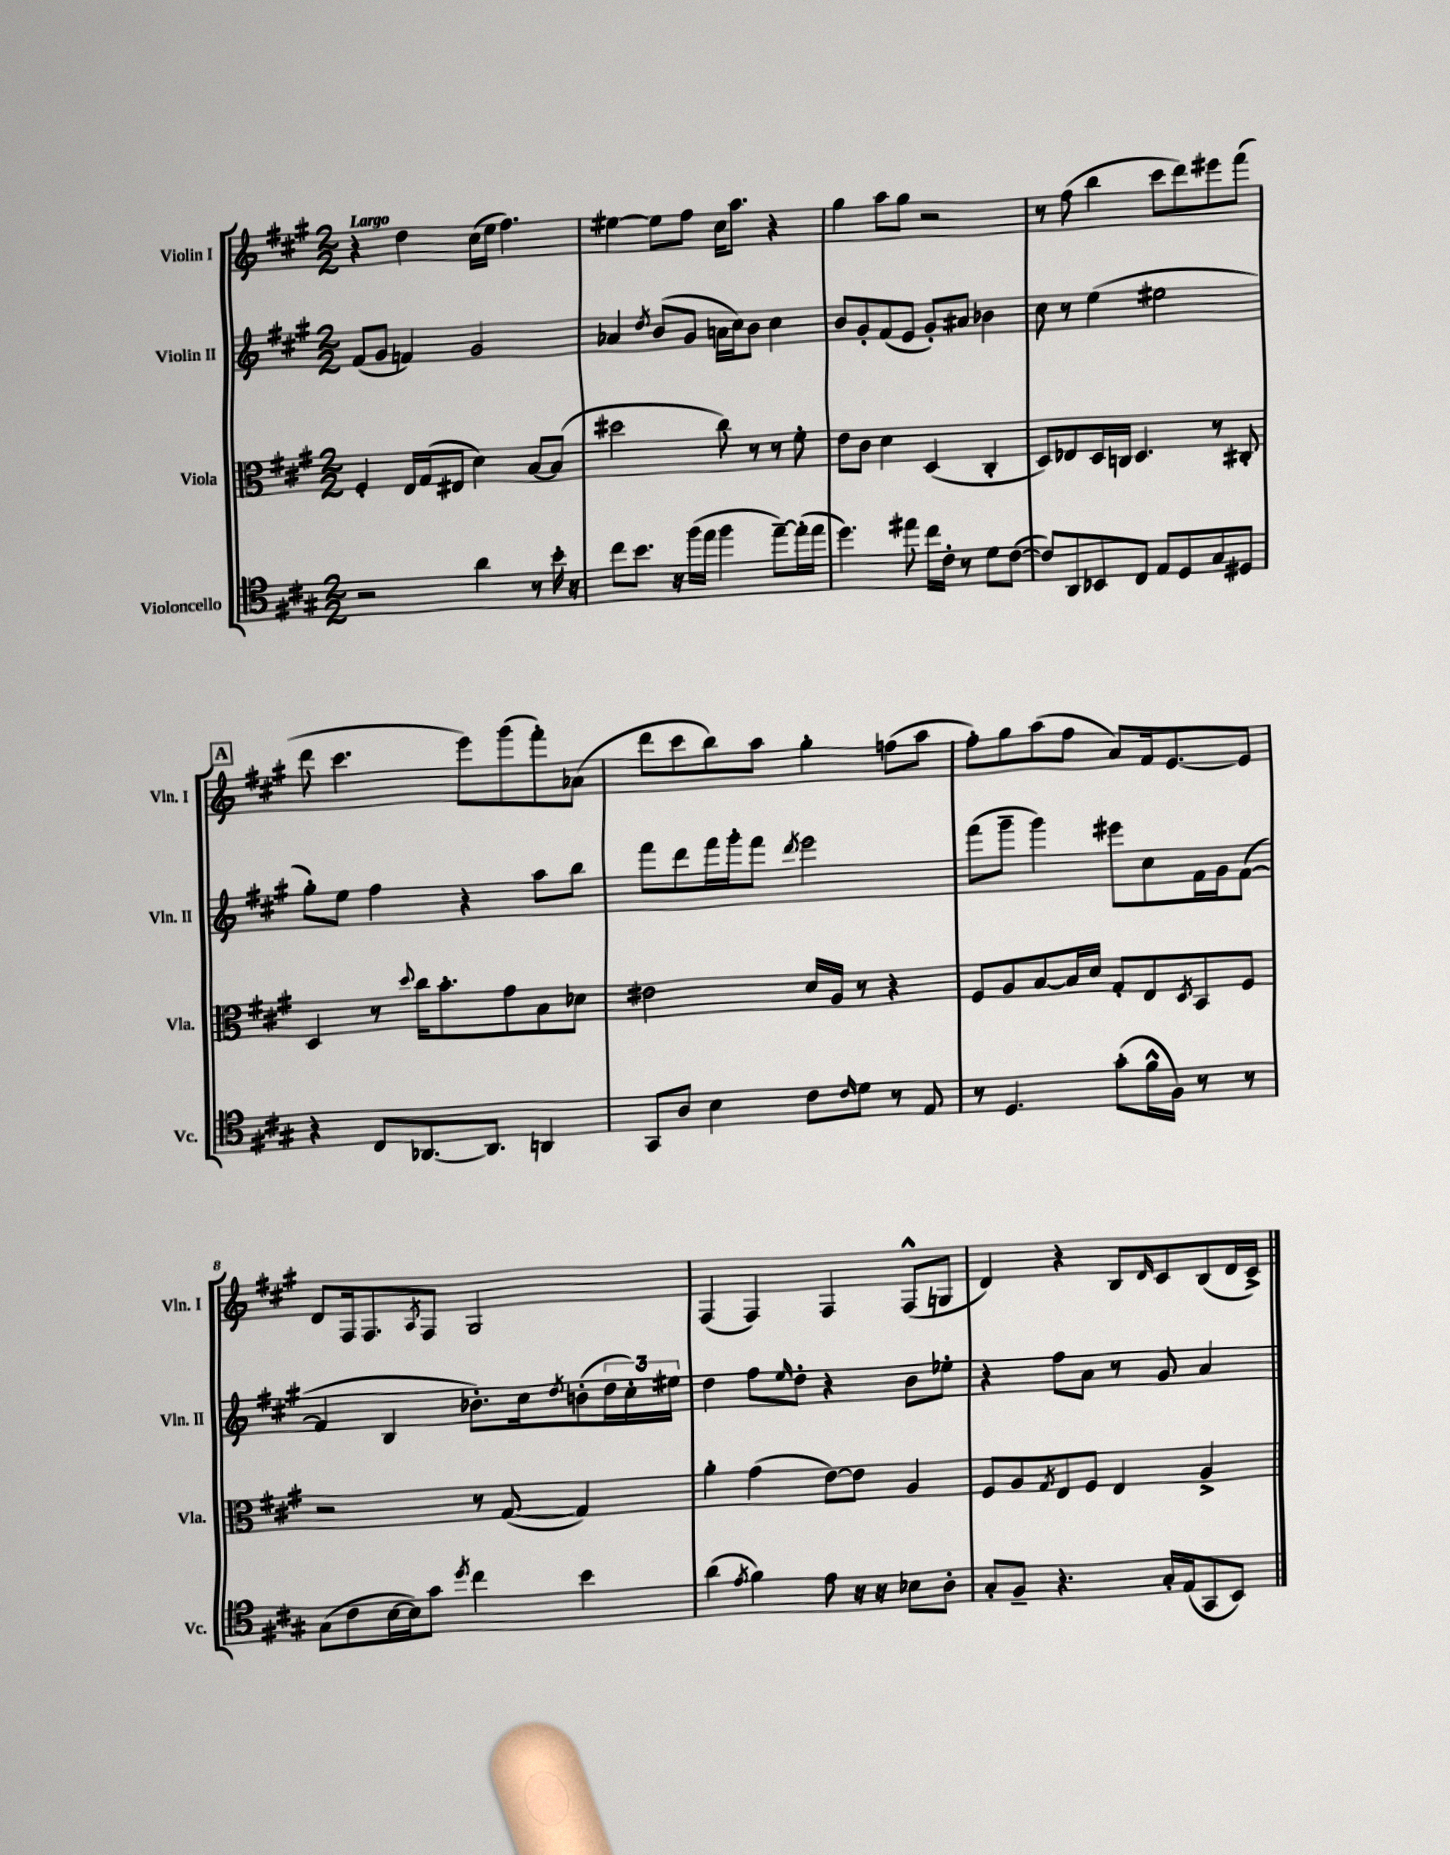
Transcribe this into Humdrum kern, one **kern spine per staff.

**kern	**kern	**kern	**kern
*part4	*part3	*part2	*part1
*staff4	*staff3	*staff2	*staff1
*I"Violoncello	*I"Viola	*I"Violin II	*I"Violin I
*I'Vc.	*I'Vla.	*I'Vln. II	*I'Vln. I
*clefC4	*clefC3	*clefG2	*clefG2
*k[f#c#g#]	*k[f#c#g#]	*k[f#c#g#]	*k[f#c#g#]
*M2/2	*M2/2	*M2/2	*M2/2
=1	=1	=1	=1
!	!	!	!LO:TX:a:B:t=Largo
2r	4F#'/	(8f#/L	4r
.	.	8g#/J	.
.	16E/LL	4fn/)	4dd\
.	(16G#/J	.	.
.	8E#X/J	.	.
4a\	4d\)	2g#/	(16cc#\LL
.	.	.	16ee\JJ
.	.	.	4.ff#\)
8r	[8B/L	.	.
16b'\	(8B/J]	.	.
16r	.	.	.
=2	=2	=2	=2
8cc#\L	2dd#X\	4a-X/	[4ee#X\
8.b\J	.	.	.
.	.	8qdd/	.
.	.	(8b/L	8ee#\L]
16r	.	.	.
(16ff#\LL	.	8g#/J	8ff#\J
16ee\JJ	.	.	.
4ff#\	8cc#\)	16an\LL	16cc#\KL
.	.	16cc#\J)	8.aa\J
.	8r	8b\J	.
[8ee~\L)	8r	4cc#\	4r
(16ee'\L]	8f#'\	.	.
16ee\JJ	.	.	.
=3	=3	=3	=3
4.dd\)	8e\L	8b/L	4gg#\
.	8c#\J	8g#'/	.
.	4d\	(8f#/	8aa\L
8ee#X\	.	8e/J	8gg#\J
16cc#\LL	(4D/	8g#'/L)	2r
16c#'\JJ	.	.	.
8r	.	8a#X/J	.
8d\L	4C#'/	4b-X\	.
([8c#\J	.	.	.
=4	=4	=4	=4
8c#/L])	8D/L)	8cc#\	8r
8AA/	8E-X/	8r	(8ff#\
8BB-X/	16D/L	(4ee\	4bb\
.	16Cn/JJ	.	.
8C#/J	4.D/	.	.
8E/L	.	2ee#X\	8ccc#\L
8D/	.	.	8ddd\)
8G#/	8r	.	8eee#X\
8D#X/J	8C#X'/	.	(8fff#\J
!!LO:LB:g=z
!!LO:REH:place=s1:t=A
=5	=5	=5	=5
4r	4D/	8gg#'\L)	8ddd\
.	.	8ee\J	4.ccc#\
8C#/L	8r	4ff#\	.
.	8qqdd/	.	.
[8.AA-X/	16cc#\KL	.	.
.	8.b'\	.	.
.	.	4r	8eee\L)
8.AA-/J]	.	.	.
.	8g#\	.	(8ggg#\
4AAn/	8B\	8aa\L	8fff#'\)
.	8d-X\J	8bb\J	(8a-X\J
=6	=6	=6	=6
8GG#/L	2e#X\	8fff#\L	8ddd\L
8A/J	.	8ddd\	8ccc#\
4B\	.	16fff#\L	8bb\)
.	.	16ggg#'\J	.
.	.	8fff#\J	8aa\J
.	.	8qddd/	.
8c#\L	16d/LL	2eee\	4gg#'\
.	16A/JJ	.	.
16qqc#/	.	.	.
8d\J	8r	.	.
8r	4r	.	(8ffn\L
8E/	.	.	8aa\J
=7	=7	=7	=7
8r	8F#/L	(8fff#\L	8ff#'\L)
4.D/	8A/	8ggg#~\J	8gg#\
.	[8B/	4ggg#\)	(8aa\
.	16B/L]	.	8ff#\J
.	16d/JJ	.	.
(8g#'\L	8G#'/L	8eee#X\L	8a/L)
16f#^^\L	8E/	8cc#\	16f#/k
16F#\JJ)	.	.	[8.e/
.	8qD/	.	.
8r	8BB/	16f#\L	.
.	.	16g#\J	.
8r	8F#/J	([8f#\J	8e/J]
!!LO:LB:g=z
=8	=8	=8	=8
(8G#\L	2r	4f#/]	8d/L
8c#\	.	.	16F#/k
.	.	.	8.F#/
[16B\L	.	4B/	.
16B\J])	.	.	.
.	.	.	8qA/
8g#\J	.	.	8F#/J
8qdd/	.	.	.
4cc#\	8r	8.b-X'\L)	2G#/
.	([8G#/	.	.
.	.	16cc#\k	.
.	.	8qdd/	.
4b\	4G#/])	(8bn'\	.
.	.	24dd\L	.
.	.	24cc#'\)	.
.	.	24ee#X\JJ	.
=9	=9	=9	=9
(4a\	4a'\	4dd\	(4F#/
8qe/	.	.	.
4f#\)	(4g#\	8ff#\L	4F#/)
.	.	16qqee/	.
.	.	8dd'\J	.
8e\	[8e\L)	4r	4F#/
16r	8e\J]	.	.
16r	.	.	.
8B-X\L	4A/	8b\L	(8F#^^/L
8A'\J	.	8ee-X'\J	8Gn/J
=10	=10	=10	=10
8G#'/L	8F#/L	4r	4d/)
8F#~/J	8A/	.	.
.	8qG#/	.	.
4.r	8E/	8ff#\L	4r
.	8F#/J	8a\J	.
.	4E/	8r	8B/L
.	.	.	16qqd/
16G#'/LL	.	8g#/	8c#/
(16E/J	.	.	.
8GG#/	4A^/	4a/	(8B/
8BB/J)	.	.	16d/L
.	.	.	16c#^/JJ)
==	==	==	==
*-	*-	*-	*-
